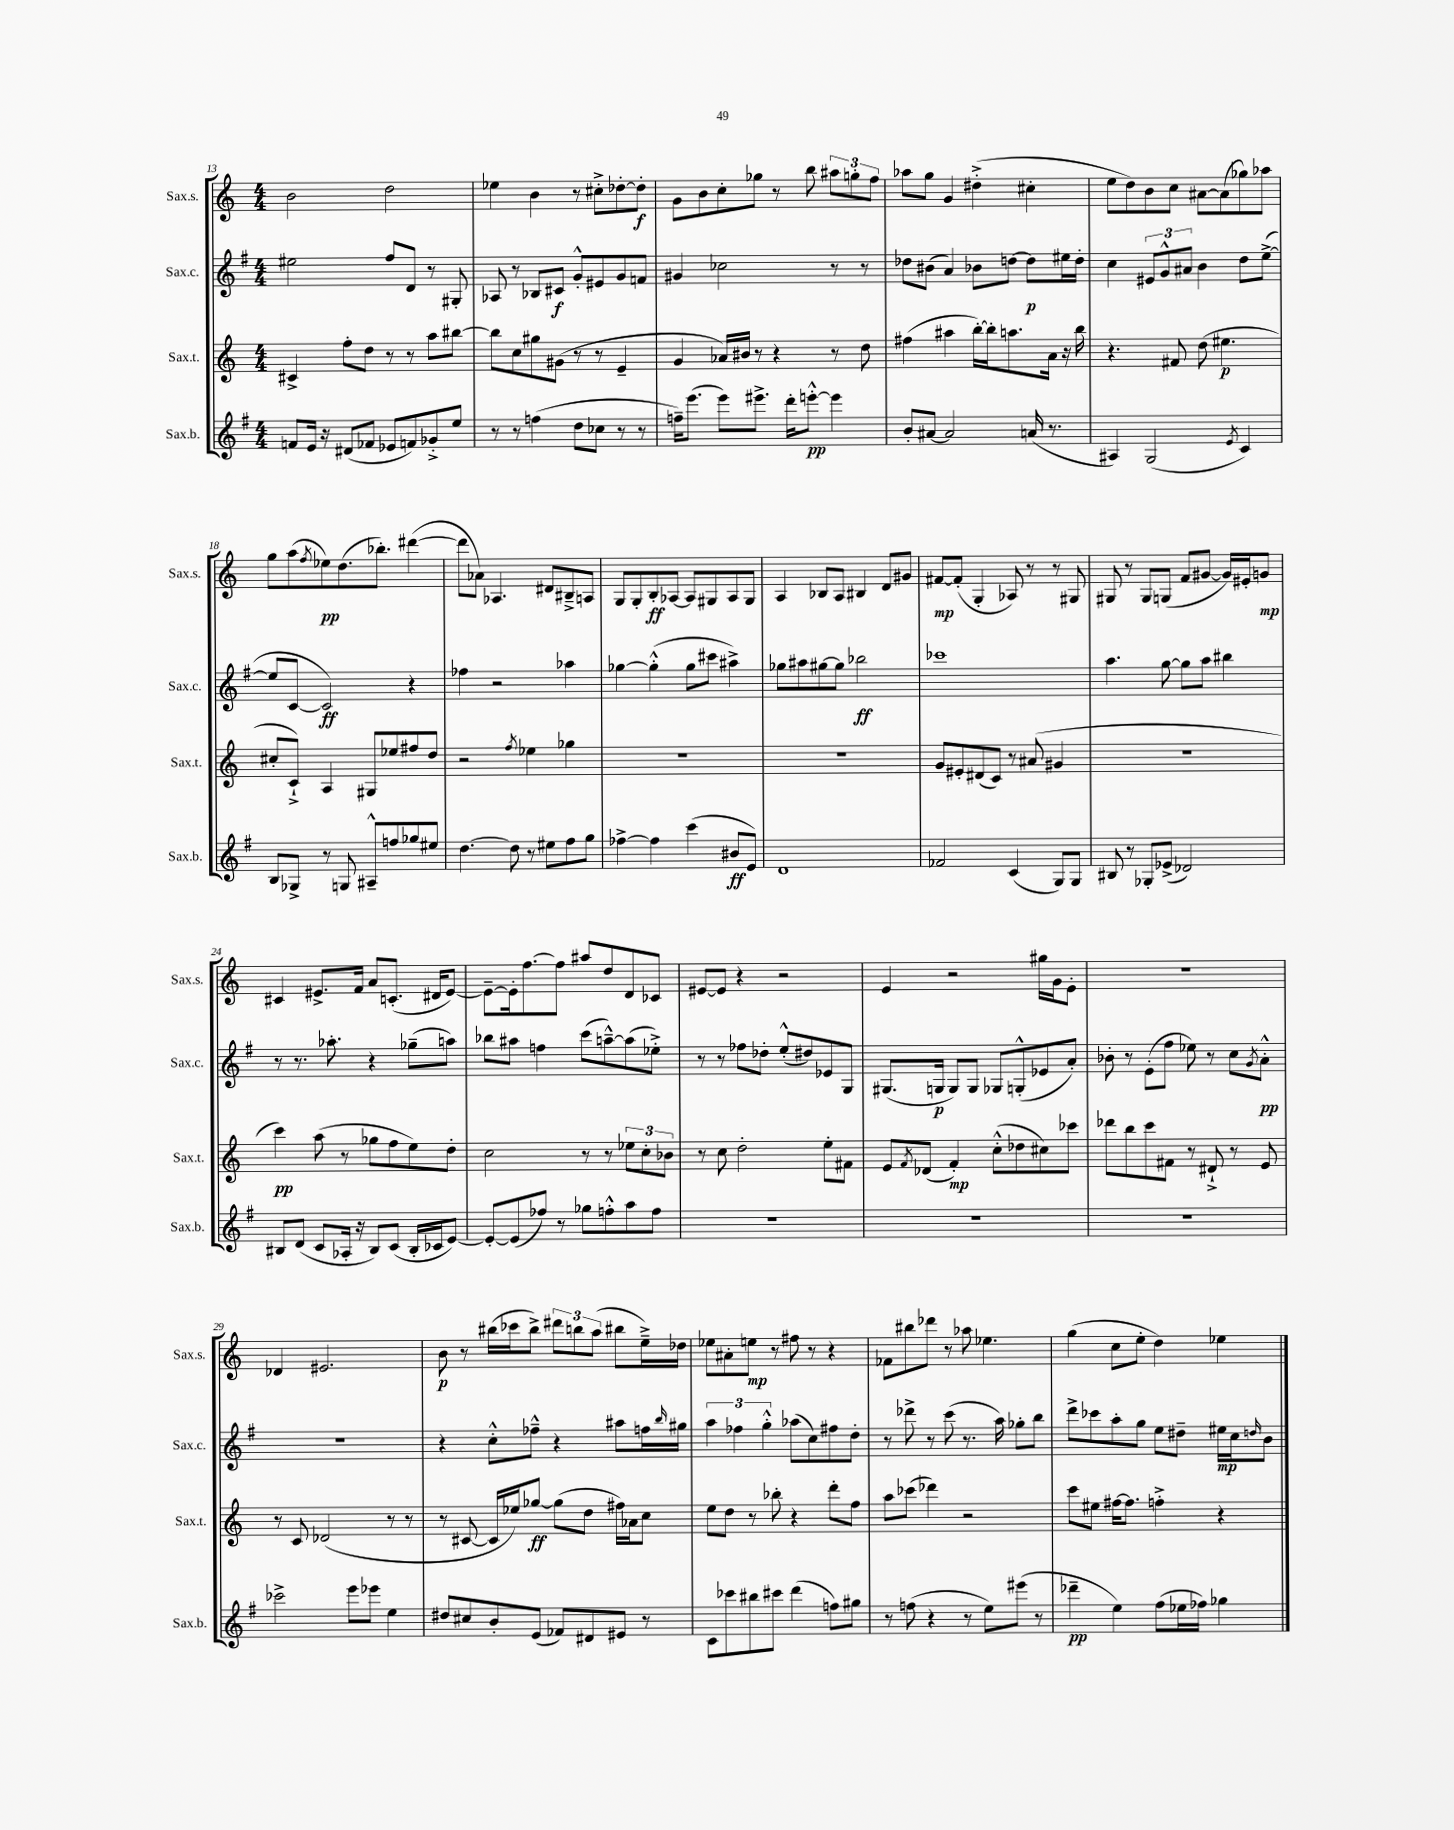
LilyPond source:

<<
\new StaffGroup <<
\new Staff = "s0" \with { instrumentName = "Sax.s." shortInstrumentName = "Sax.s." } {
    \clef treble \key c \major \numericTimeSignature \time 4/4
    b'2 d''2 |
    ees''4 b'4 r8 cis''8-.-> des''8~-. des''8-.\f |
    g'8 b'8 c''8-. ges''8 r8 b''8 \tuplet 3/2 { ais''8 g''8-. f''8 } |
    aes''8 g''8 g'4 dis''4-.->( cis''4-. |
    e''8 d''8) b'8 c''8 ais'8~ ais'8( ges''8) aes''8 |
    g''8 a''8( \acciaccatura { f''8 } ees''8\pp) d''8.( bes''8.-.) dis'''4~( |
    dis'''8 aes'8) aes4. dis'8 bis8---> a8 |
    g8 g8-. b8-.\ff aes8~ aes8 gis8 aes8 gis8 |
    a4 bes8 a8 bis4 d'8 gis'8 |
    fis'8~\mp fis'8-.( g4-. aes8) r8 r8 gis8 |
    gis8 r8 gis8 g8( f'8 gis'8~ gis'16) eis'16-. g'8\mp |
    cis'4 eis'8.-> f'16 a'8 c'8.-.( dis'16 eis'8~) |
    eis'8~-- eis'16-. f''8.~ f''8 ais''8 d''8 d'8 ces'8 |
    eis'8~ eis'8 r4 r2 |
    e'4 r2 gis''16 g'16 e'8-. |
    R1 |
    des'4 eis'2. |
    b'8\p r8 bis''16( ces'''16 bis''8->) \tuplet 3/2 { dis'''8 b''8 a''8( } bis''8 e''16--->) des''16 |
    ees''8 ais'8-. e''8\mp r8 fis''8 r8 r4 |
    fes'8 bis''8 des'''8 r8 aes''8 ees''4. |
    g''4( c''8 e''8-. d''4) ees''4 \bar "|." |
}
\new Staff = "s1" \with { instrumentName = "Sax.c." shortInstrumentName = "Sax.c." } {
    \clef treble \key g \major \numericTimeSignature \time 4/4
    eis''2 fis''8 d'8 r8 gis8-. |
    aes8 r8 bes8 cis'8\f g'8-.-^ eis'8 g'8 f'8 |
    gis'4 ces''2 r8 r8 |
    des''8 bis'8( a'4) bes'8 d''8~ d''8\p eis''16 d''16-. |
    c''4 \tuplet 3/2 { eis'8 g'8-^ ais'8 } b'4 d''8 e''8~->( |
    e''8 c'8~ c'2\ff) r4 |
    fes''4 r2 aes''4 |
    ges''4~ ges''4-.-^( ges''8 cis'''8 ais''4->) |
    ges''8 ais''8 gis''8~ gis''8 bes''2\ff |
    ces'''1 |
    a''4. g''8~ g''8 a''8 bis''4 |
    r8 r8. aes''8.-. r4 ges''8--( a''8) |
    bes''8 ais''8 f''4 c'''8( a''8~---^) a''8( ees''8-.->) |
    r8 r8 fes''8 des''8-. e''8-.-^( dis''8) ees'8 g8 |
    gis8.( g16\p g8) g8 ges8 g8-.-^( ees'8 a'8-.) |
    bes'8-. r8 e'8-.( fis''8 ees''8) r8 c''8 \acciaccatura { g'8 } a'8-.-^\pp |
    R1 |
    r4 c''8-.-^ fes''8---^ r4 ais''8 f''16 \grace { b''16 } gis''16 |
    \tuplet 3/2 { a''4 fes''4 g''4-.-^ } aes''8( c''8) fis''8 d''8-. |
    r8 des'''8-> r8 c'''8( r8. a''16) ges''8-. b''8 |
    d'''8-> ces'''8 a''8-. g''8 e''8 dis''8-- eis''16\mp c''16 \grace { d''16 } b'8 \bar "|." |
}
\new Staff = "s2" \with { instrumentName = "Sax.t." shortInstrumentName = "Sax.t." } {
    \clef treble \key c \major \numericTimeSignature \time 4/4
    cis'4-> f''8-. d''8 r8 r8 a''8 bis''8~ |
    bis''8 c''8 gis''8 gis'8( r8 r8 e'4-- |
    g'4 aes'16) bis'16 r8 r4 r8 d''8 |
    fis''4( ais''4 b''16~-.) b''16-. a''8. a'16 r16 b''16 |
    r4. fis'8 d''8( eis''4.\p |
    cis''8-. c'8-!->) a4 gis8 ees''8 fis''8 d''8 |
    r2 \acciaccatura { f''8 } ees''4 ges''4 |
    R1 |
    R1 |
    g'8 eis'8-. dis'8( c'8) r8 ais'8( gis'4 |
    R1 |
    c'''4\pp) a''8( r8 ges''8 f''8 e''8) d''8-. |
    c''2 r8 r8 \tuplet 3/2 { ees''8 c''8-. bes'8 } |
    r8 c''8 d''2-. e''8-. fis'8 |
    e'8 \acciaccatura { f'8 } des'8( f'4-.\mp) c''8-.-^( des''8 cis''8) ces'''8 |
    des'''8 b''8 c'''8 fis'8 r8 dis'8-!-> r8 e'8 |
    r8 c'8 des'2( r8 r8 |
    r8 cis'8~ cis'16 ees''16) ges''8~\ff ges''8( d''8 fis''16) aes'16 c''8 |
    e''8 d''8 r8 bes''8-. r4 d'''8-. f''8 |
    a''8 ces'''8( des'''4) r2 |
    c'''8 eis''8 fis''16~ fis''8. f''4-.-> r4 \bar "|." |
}
\new Staff = "s3" \with { instrumentName = "Sax.b." shortInstrumentName = "Sax.b." } {
    \clef treble \key g \major \numericTimeSignature \time 4/4
    f'8 e'16 r16 dis'8( fes'8 ees'8 f'8) ges'8-.-> e''8 |
    r8 r8 f''4( d''8 ces''8 r8 r8 |
    f''16--) e'''8.( e'''8) eis'''8.-> d'''16-. e'''8~-.-^\pp e'''4 |
    b'8-. ais'8~ ais'2 a'16( r8. |
    ais4) g2( \acciaccatura { e'8 } c'4) |
    b8 ges8-> r8 g8 ais8---^ f''8 ges''8 eis''8 |
    d''4.~ d''8 r8 eis''8 fis''8 g''8 |
    fes''4~-> fes''4 c'''4( bis'8\ff e'8) |
    d'1 |
    fes'2 c'4( g8) g8 |
    bis8 r8 ges8-. ees'8->( des'2) |
    bis8 d'8( c'8 aes16-. r16 bis8) c'8( bis16-. ces'16 e'8~) |
    e'8~-. e'8( fes''8) r8 ges''8 f''8-.-^ a''8 f''8 |
    R1 |
    R1 |
    R1 |
    ces'''2-> e'''8 ees'''8 e''4 |
    dis''8 cis''8 b'8-. e'8( fes'8) dis'8 eis'8 r8 |
    c'8 ces'''8 bis''8 cis'''8 d'''4( f''8) gis''8 |
    r8 f''8( r4 r8 e''8) eis'''8( r8 |
    des'''4--\pp e''4) fis''8( ees''16 fes''16) ges''4 \bar "|." |
}
>>
>>
\layout { \context { \Score currentBarNumber = #13 } }
